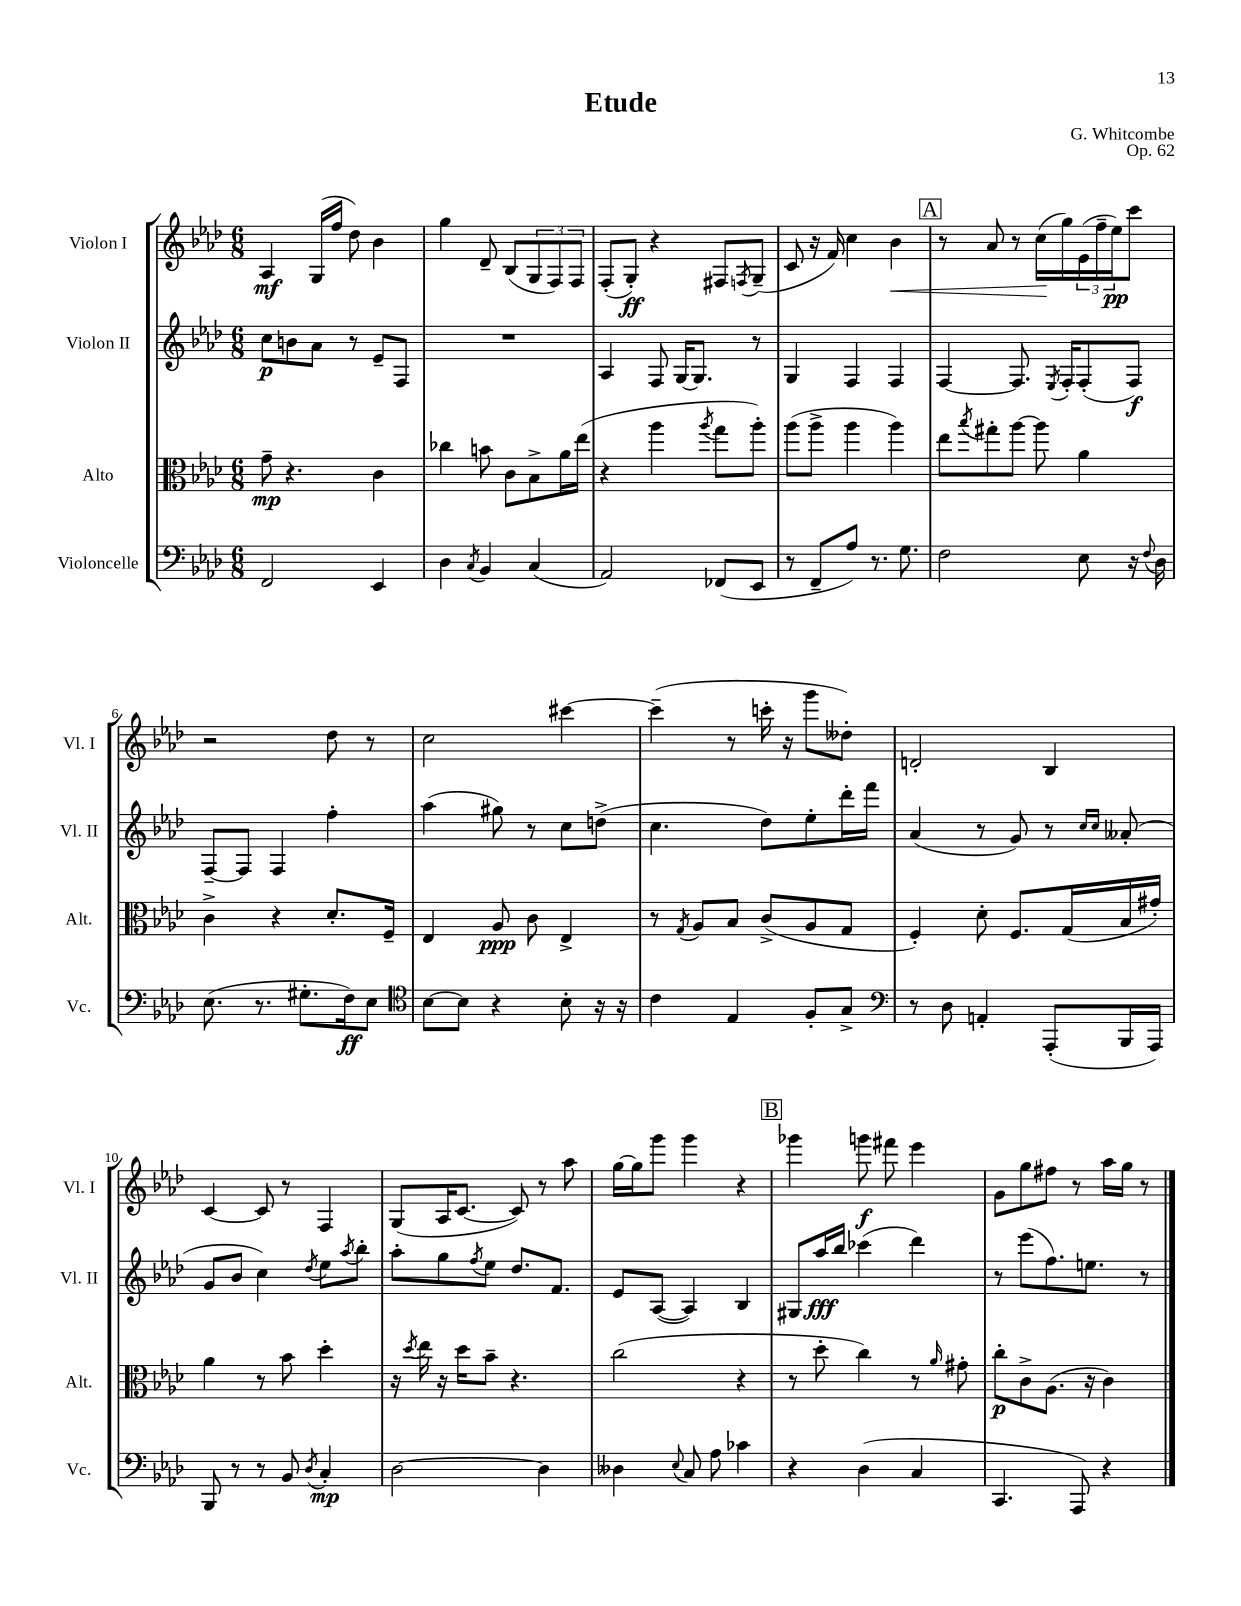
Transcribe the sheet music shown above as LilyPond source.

\header { title = "Etude" composer = "G. Whitcombe" opus = "Op. 62" }
<<
\new StaffGroup <<
\new Staff = "s0" \with { instrumentName = "Violon I" shortInstrumentName = "Vl. I" } {
    \clef treble \key aes \major \numericTimeSignature \time 6/8
    aes4\mf g16( f''16 des''8) bes'4 |
    g''4 des'8-- bes8( \tuplet 3/2 { g8 f8) f8 } |
    f8-.( g8-.\ff) r4 fis8 \acciaccatura { f8 } g8--( |
    c'8 r16 f'16) c''4 bes'4\< |
    \mark \markup { \box "A" } r8 aes'8 r8 c''16\!( g''16) \tuplet 3/2 { ees'16( f''16-- ees''16\pp) } c'''8 |
    r2 des''8 r8 |
    c''2 cis'''4~ |
    cis'''4--( r8 c'''16-. r16 g'''8 deses''8-.) |
    d'2-. bes4 |
    c'4~ c'8 r8 f4 |
    g8( aes16 c'8.~ c'8) r8 aes''8 |
    g''16~ g''16 g'''8 g'''4 r4 |
    \mark \markup { \box "B" } ges'''4 g'''8\f fis'''8 ees'''4 |
    g'8 g''8 fis''8 r8 aes''16 g''16 r8 \bar "|." |
}
\new Staff = "s1" \with { instrumentName = "Violon II" shortInstrumentName = "Vl. II" } {
    \clef treble \key aes \major \numericTimeSignature \time 6/8
    c''8\p b'8 aes'8 r8 ees'8-- f8 |
    R2. |
    aes4 f8 g16~ g8. r8 |
    g4 f4 f4 |
    \mark \markup { \box "A" } f4~ f8. \acciaccatura { ees8 } f16-. f8-.( f8\f) |
    f8~-- f8 f4 f''4-. |
    aes''4( gis''8) r8 c''8 d''8->( |
    c''4. des''8) ees''8-. des'''16-. f'''16 |
    aes'4( r8 g'8) r8 \grace { c''16 c''16 } aeses'8-.( |
    g'8 bes'8 c''4) \acciaccatura { des''8 } ees''8 \acciaccatura { aes''8 } bes''8-. |
    aes''8-. g''8 \acciaccatura { f''8 } ees''8 des''8. f'8. |
    ees'8 aes8~( aes4) bes4 |
    \mark \markup { \box "B" } gis8 aes''16\fff bes''16 ces'''4( des'''4) |
    r8 ees'''8( f''8.) e''8. r8 \bar "|." |
}
\new Staff = "s2" \with { instrumentName = "Alto" shortInstrumentName = "Alt." } {
    \clef alto \key aes \major \numericTimeSignature \time 6/8
    g'8--\mp r4. c'4 |
    ces''4 b'8 c'8 bes8-> aes'16 ees''16( |
    r4 aes''4 \acciaccatura { aes''8 } g''8 aes''8-.) |
    aes''8( aes''8-> aes''4 aes''4) |
    \mark \markup { \box "A" } ees''8 \acciaccatura { bes''8 } gis''8-. aes''8~ aes''8 aes'4 |
    c'4-> r4 des'8.-. f16-- |
    ees4 aes8\ppp c'8 ees4-> |
    r8 \acciaccatura { g8 } aes8 bes8 c'8->( aes8 g8 |
    f4-.) des'8-. f8. g16( bes16 gis'16-.) |
    aes'4 r8 bes'8 des''4-. |
    r16 \acciaccatura { des''8 } ees''16 r16 des''16 bes'8-- r4. |
    c''2( r4 |
    \mark \markup { \box "B" } r8 des''8-. c''4) r8 \grace { aes'16 } gis'8-. |
    c''8-.\p c'8-> aes8.( r16 c'4) \bar "|." |
}
\new Staff = "s3" \with { instrumentName = "Violoncelle" shortInstrumentName = "Vc." } {
    \clef bass \key aes \major \numericTimeSignature \time 6/8
    f,2 ees,4 |
    des4 \acciaccatura { c8 } bes,4 c4( |
    aes,2) fes,8( ees,8 |
    r8 f,8-- aes8) r8. g8. |
    \mark \markup { \box "A" } f2 ees8 r16 \appoggiatura { f8 } des16 |
    ees8.( r8. gis8.-. f16\ff) ees8 |
    \clef tenor bes8~ bes8 r4 bes8-. r16 r16 |
    c'4 ees4 f8-. g8-> |
    \clef bass r8 des8 a,4-. aes,,8-.( bes,,16 aes,,16) |
    bes,,8 r8 r8 bes,8 \acciaccatura { des8 } c4-.\mp |
    des2~ des4 |
    deses4 \appoggiatura { ees8 } c8 aes8 ces'4 |
    \mark \markup { \box "B" } r4 des4( c4 |
    c,4. aes,,8) r4 \bar "|." |
}
>>
>>
